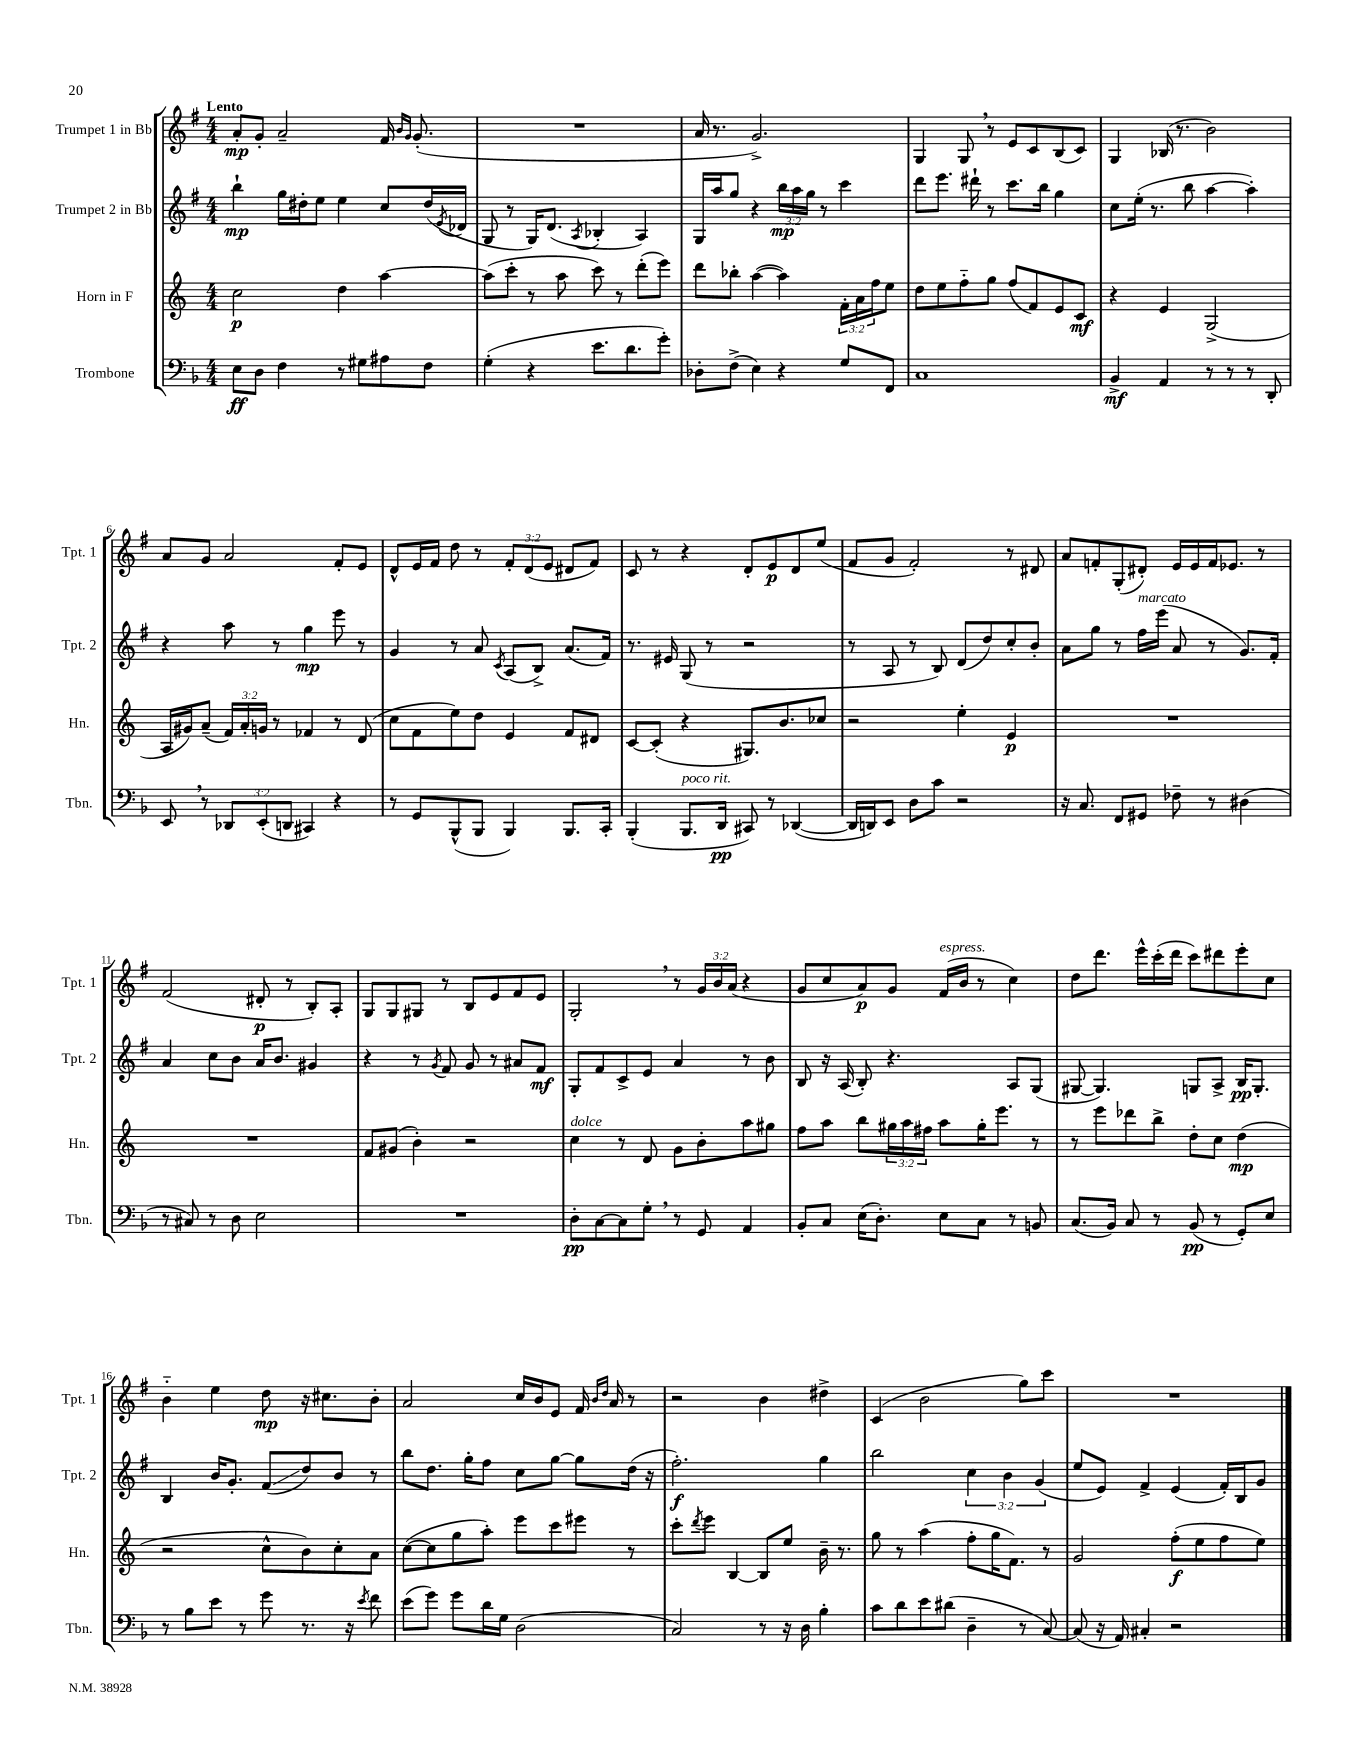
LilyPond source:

<<
\new StaffGroup <<
\new Staff = "s0" \with { instrumentName = "Trumpet 1 in Bb" shortInstrumentName = "Tpt. 1" } {
    \clef treble \key g \major \numericTimeSignature \time 4/4 \override Staff.TupletNumber.text = #tuplet-number::calc-fraction-text \tempo "Lento"
    a'8-.\mp g'8-. a'2-- fis'16 \grace { b'16 g'16 } g'8.-.( |
    R1 |
    a'16 r8. g'2.->) |
    g4 g8 \breathe r8 e'8 c'8 b8( c'8) |
    g4 bes16( r8. b'2) |
    a'8 g'8 a'2 fis'8-. e'8 |
    d'8-^ e'16 fis'16 d''8 r8 \tuplet 3/2 { fis'8-. d'8( e'8 } dis'8 fis'8) |
    c'8 r8 r4 d'8-. e'8\p d'8 e''8( |
    fis'8 g'8 fis'2-.) r8 dis'8 |
    a'8 f'8-. g8-.( dis'8-.) e'16 e'16 f'16 ees'8. r8 |
    fis'2( dis'8-.\p r8 b8-.) a8-. |
    g8 g8 gis8 r8 b8 e'8 fis'8 e'8 |
    g2-. \breathe r8 \tuplet 3/2 { g'16 b'16 a'16( } r4 |
    g'8 c''8 a'8\p) g'8 fis'16^\markup { \italic "espress." }( b'16 r8 c''4) |
    d''8 d'''8. e'''16-^ c'''16-.( d'''16 c'''8) dis'''8 e'''8-. c''8 |
    b'4-_ e''4 d''8\mp r16 cis''8. b'8-. |
    a'2 c''16 b'16 e'8 fis'16 \grace { b'16 d''16 } a'16 r8 |
    r2 b'4 dis''4-> |
    c'4( b'2 g''8) c'''8 |
    R1 \bar "|." |
}
\new Staff = "s1" \with { instrumentName = "Trumpet 2 in Bb" shortInstrumentName = "Tpt. 2" } {
    \clef treble \key g \major \numericTimeSignature \time 4/4 \override Staff.TupletNumber.text = #tuplet-number::calc-fraction-text
    b''4-!\mp g''16 dis''16-. e''8 e''4 c''8 dis''16( \acciaccatura { e'8 } des'16 |
    g8 r8 g16) d'8.( \acciaccatura { a8 } bes4-. a4) |
    g16 a''16 g''8 r4 \tuplet 3/2 { b''16\mp a''16 g''16 } r8 c'''4 |
    d'''8 e'''8. dis'''16-! r8 c'''8. b''16 g''4 |
    c''8 e''16-.( r8. b''8 a''4~ a''4-.) |
    r4 a''8 r8 g''4\mp e'''8 r8 |
    g'4 r8 a'8 \acciaccatura { c'8 } a8( b8->) a'8.( fis'16) |
    r8. eis'16 g8( r8 r2 |
    r8 a8 r8 b8) d'8( d''8) c''8-. b'8-. |
    a'8 g''8 r8 fis''16^\markup { \italic "marcato" } e'''16( a'8 r8 g'8.) fis'16-. |
    a'4 c''8 b'8 a'16 b'8. gis'4 |
    r4 r8 \acciaccatura { g'8 } fis'8 g'8 r8 ais'8 fis'8\mf |
    g8-. fis'8 c'8-> e'8 a'4 r8 b'8 |
    b8 r16 a16( b8-.) r4. a8 g8( |
    gis8~ gis4.) g8 a8-> b16\pp g8.-. |
    b4 b'16 g'8.-. fis'8\glissando( d''8) b'8 r8 |
    b''8 d''8. g''16-. fis''8 c''8 g''8~ g''8 d''16( r16 |
    fis''2.-.\f) g''4 |
    b''2 \tuplet 3/2 { c''4 b'4 g'4( } |
    e''8 e'8) fis'4-> e'4( fis'16-.) b16 g'8 \bar "|." |
}
\new Staff = "s2" \with { instrumentName = "Horn in F" shortInstrumentName = "Hn." } {
    \clef treble \key c \major \numericTimeSignature \time 4/4 \override Staff.TupletNumber.text = #tuplet-number::calc-fraction-text
    c''2\p d''4 a''4~ |
    a''8( c'''8-. r8 a''8 c'''8) r8 d'''8-.( e'''8) |
    d'''8 bes''8-. a''4~( a''4) \tuplet 3/2 { f'16-. a'16 f''16 } e''8 |
    d''8 e''8 f''8-_ g''8 f''8( f'8) e'8 c'8\mf |
    r4 e'4 g2->( |
    a16 gis'16) a'8--( \tuplet 3/2 { f'16) a'16-. g'16 } r8 fes'4 r8 d'8( |
    c''8 f'8 e''8) d''8 e'4 f'8 dis'8 |
    c'8~ c'8-.( r4 gis8.) b'8. ces''8 |
    r2 e''4-. e'4\p |
    R1 |
    R1 |
    f'8 gis'8( b'4-.) r2 |
    c''4^\markup { \italic "dolce" } r8 d'8 g'8 b'8-. a''8 gis''8 |
    f''8 a''8 b''8 \tuplet 3/2 { gis''16 a''16 fis''16 } a''8 gis''16-. e'''8. r8 |
    r8 e'''8 des'''8 b''8-> d''8-. c''8 d''4\mp( |
    r2 c''8-^ b'8) c''8-. a'8 |
    c''8~( c''8 g''8 a''8-.) e'''8 c'''8 eis'''8 r8 |
    c'''8-. \acciaccatura { d'''8 } e'''8 b4~ b8 e''8 b'16-- r8. |
    g''8 r8 a''4( f''8-. g''16 f'8.) r8 |
    g'2 f''8-.\f( e''8 f''8 e''8) \bar "|." |
}
\new Staff = "s3" \with { instrumentName = "Trombone" shortInstrumentName = "Tbn." } {
    \clef bass \key f \major \numericTimeSignature \time 4/4 \override Staff.TupletNumber.text = #tuplet-number::calc-fraction-text
    e8\ff d8 f4 r8 gis8 ais8 f8 |
    g4-.( r4 e'8. d'8. g'8-.) |
    des8-. f8->( e4) r4 g8 f,8 |
    c1 |
    bes,4->\mf a,4 r8 r8 r8 d,8-. |
    e,8 \breathe r8 \tuplet 3/2 { des,8 e,8-.( d,8 } cis,4) r4 |
    r8 g,8 bes,,8-^( bes,,8 bes,,4) bes,,8. c,16-. |
    bes,,4-.( bes,,8.^\markup { \italic "poco rit." } d,16\pp cis,8) r8 des,4~( |
    des,16 d,16) e,8 d8 c'8 r2 |
    r16 c8. f,8 gis,8 fes8-- r8 dis4( |
    r8 cis8) r8 d8 e2 |
    R1 |
    d8-.\pp c8~ c8 g8-. \breathe r8 g,8 a,4 |
    bes,8-. c8 e16( d8.-.) e8 c8 r8 b,8 |
    c8.( bes,16) c8 r8 bes,8\pp( r8 g,8-.) e8 |
    r8 bes8 e'8 r8 g'8 r8. r16 \acciaccatura { e'8 } f'8 |
    e'8( g'8) g'8 d'16 g16 d2( |
    c2) r8 r16 d16 bes4-. |
    c'8 d'8 e'8 dis'8( d4-- r8 c8~) |
    c8( r16 a,16) cis4-. r2 \bar "|." |
}
>>
>>
